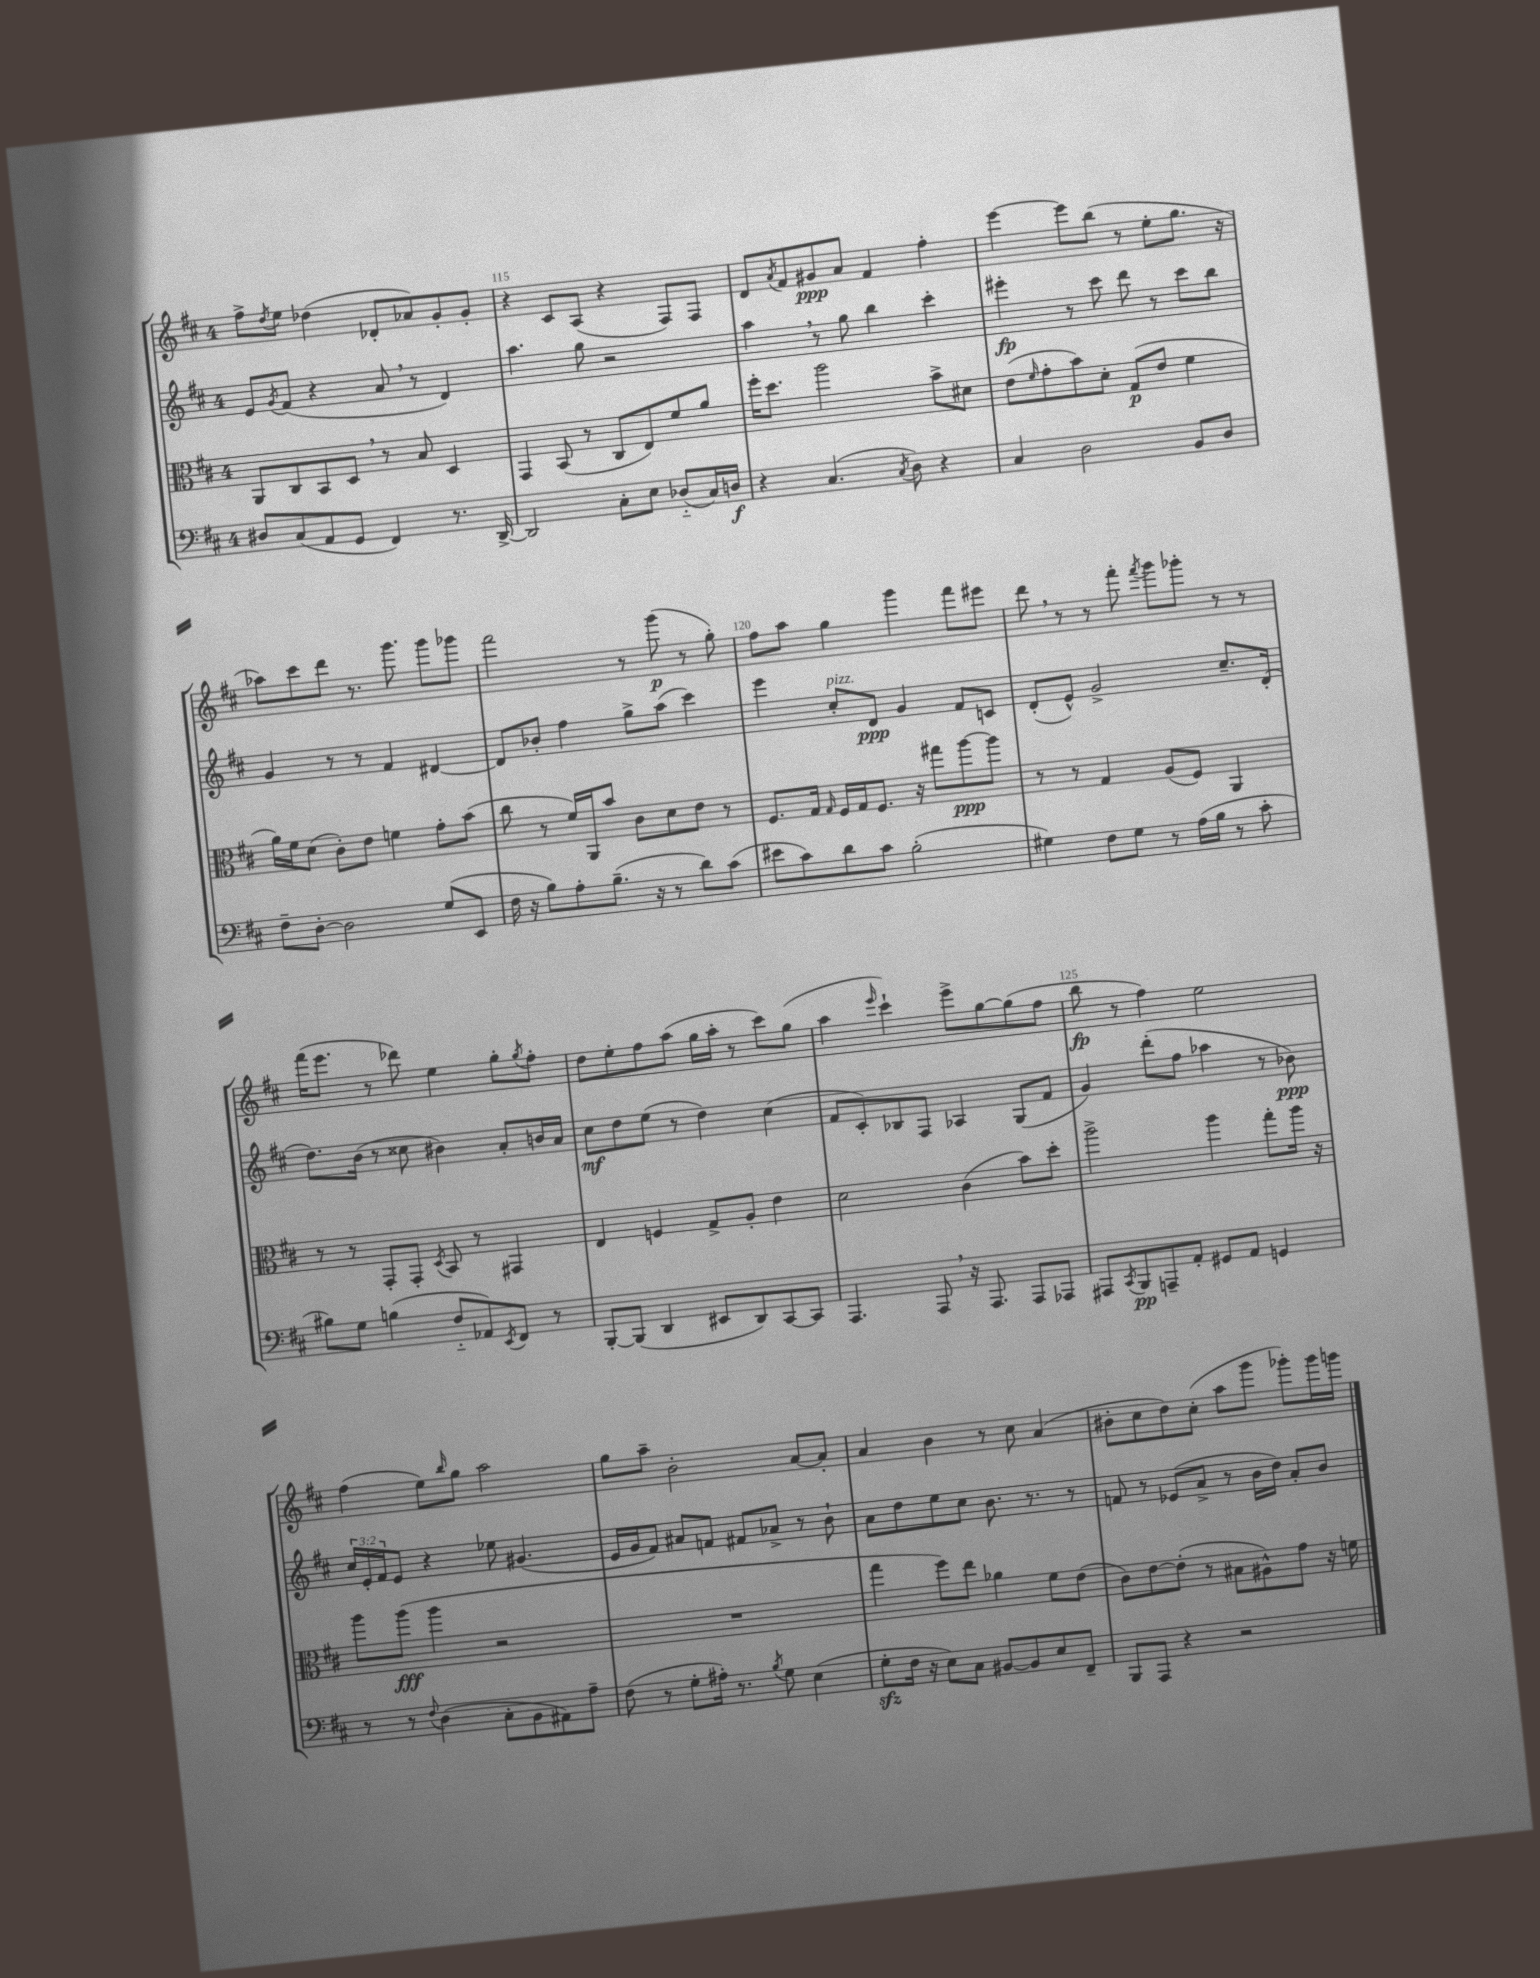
<<
\new StaffGroup <<
\new Staff = "s0" {
    \clef treble \key d \major \once \override Staff.TimeSignature.style = #'single-digit \time 4/4
    fis''8-> \acciaccatura { d''8 } e''8 des''4( des'8-. aes'8) g'8-. g'8-. |
    r4 cis'8 a8( r4 fis8) fis8 |
    d'8 \acciaccatura { a'8 } fis'8 gis'8\ppp a'8 fis'4 fis''4-. |
    e'''4~ e'''8 b''8( r8 e''8-. g''8. r16 |
    aes''8) cis'''8 d'''8 r8. g'''8. g'''8 ges'''8 |
    fis'''2 r8 g'''8\p( r8 g''8-.) |
    fis''8 a''8 g''4 g'''4 fis'''8 eis'''8 |
    d'''8 \breathe r8 r8 fis'''8-. \acciaccatura { fis'''8 } g'''8 ges'''8-. r8 r8 |
    fis'''16( e'''8. r8 des'''8) e''4 g''8-. \acciaccatura { g''8 } fis''8-. |
    d''8 e''8-. fis''8 a''8( g''16 a''16-. r8 cis'''8) g''8( |
    a''4 \grace { e'''16 } cis'''4-!) e'''8-> g''8~ g''8( fis''8 |
    b''8\fp r8 fis''4) e''2 |
    fis''4( e''8) \grace { b''16 } g''8 a''2 |
    g''8 a''8-- b'2-. a'8~ a'8-. |
    a'4 b'4 r8 cis''8 a'4( |
    bis'8-. cis''8 d''8) cis''8-.( a''8 g'''8 ges'''8-.) ges'''16 g'''16 \bar "|." |
}
\new Staff = "s1" {
    \clef treble \key d \major \once \override Staff.TimeSignature.style = #'single-digit \time 4/4 \override Staff.TupletNumber.text = #tuplet-number::calc-fraction-text
    e'8 \acciaccatura { g'8 } fis'8( r4 a'8 \breathe r8 d'4) |
    a''4. g''8 r2 |
    a''4 \breathe r8 g''8 b''4 cis'''4-. |
    eis'''4-.\fp r8 cis'''8 d'''8 r8 cis'''8 b''8 |
    g'4 r8 r8 fis'4 dis'4~ |
    dis'8 bes'8-. fis''4 g''8-> a''8( cis'''4) |
    e'''4 cis''8-.^\markup { \italic "pizz." } d'8\ppp g'4 fis'8 c'8 |
    d'8-.( e'8-^) g'2-> cis''8.-- d'16-.( |
    d''8.) b'16( r8 cisis''8 bis'4) a'8-. b'16 a'16 |
    cis''8\mf d''8 e''8( r8 d''4) cis''4( |
    fis'8 cis'8-.) bes8 fis8 aes4 g8( fis'8 |
    g'4) d'''8-.( fis''8 aes''4 r8 bes'8\ppp) |
    \tuplet 3/2 { cis''16 e'16-. fis'16 } e'8 r4 ees''8 gis'4.( |
    e'16 g'16 fis'8) ais'8 f'8 fis'8 aes'8-> r8 b'8-! |
    a'8 d''8 e''8 cis''8 b'8. r8. r8 |
    f'8 r8 ees'8( a'8-> r8 b'16 d''16) a'8-. b'8 \bar "|." |
}
\new Staff = "s2" {
    \clef alto \key d \major \once \override Staff.TimeSignature.style = #'single-digit \time 4/4
    a,8 cis8 b,8 d8 \breathe r8 b8 d4 |
    g,4 b,8( r8 cis8 e8) fis'8 a'8 |
    fis''16-. d''8. a''2 b'8-> dis'8 |
    e'8( \grace { fis'16 } g'8-. b'8) d'8-. g8\p( e'8 fis'4 |
    a'16) fis'16 d'8( cis'8-.) e'8 f'4 g'8-. b'8( |
    cis''8 r8 fis'16) a,16 b'8 cis'8 d'8 e'8 r8 |
    fis8. g16 \grace { g16 } fis16 g16 fis8. r16 gis''8 a''8~\ppp a''8 |
    r8 r8 g4 a8( fis8) a,4 |
    r8 r8 g,8-. g,8-. \acciaccatura { d8 } b,8 r8 gis,4 |
    e4 f4 g8-> a8-. e'4 |
    d'2 cis'4( b'8) d''8-. |
    a''2-> a''4 g''8-. a''16 r16 |
    a''8 a''8\fff( a''4 r2 |
    R1 |
    g''4 fis''8) e''8 aes'4 fis'8 e'8( |
    cis'8) e'8~ e'8-.( r8 bis8 ais8-^) g'8 r16 f'16 \bar "|." |
}
\new Staff = "s3" {
    \clef bass \key d \major \once \override Staff.TimeSignature.style = #'single-digit \time 4/4
    dis8 cis8( a,8 g,8 fis,4) r8. d,16~-> |
    d,2 cis8-. e8 des8-_( cis16) d16\f |
    r4 cis4.( \acciaccatura { cis8 } d8) r4 |
    cis4 d2 b,8 d8 |
    fis8-- d8~-. d2 g8( e,8 |
    fis16 r16 b8) a8-. b8.--( r16 r8 d'8) cis'8( |
    eis'8 cis'8) d'8 cis'8 b2-.( |
    gis4) fis8 gis8 r8 a16( b16 r8 cis'8-. |
    bis8) g8 b4( fis8-_ aes,8) \acciaccatura { e,8 } fis,8 r8 |
    b,,8~-. b,,8( d,4 eis,8 d,8) cis,8~ cis,8 |
    a,,4. a,,8 \breathe r16 a,,8. a,,8 aes,,8 |
    ais,,8 \acciaccatura { cis,8 } b,,8\pp a,,8-- a,8-. gis,8 a,8 g,4 |
    r8 r8 \appoggiatura { fis8 } d4( cis8-. b,8 ais,8) a8-- |
    fis8( r8 g8-. ais16-.) r8. \acciaccatura { b8 } g8 e4( |
    g8-.\sfz fis16 r16 e8) cis8 bis,8~ bis,8 e8 fis,8-- |
    b,,8 a,,8 r4 r2 \bar "|." |
}
>>
>>
\layout { \context { \Score currentBarNumber = #114 \override BarNumber.break-visibility = ##(#f #t #t) barNumberVisibility = #(every-nth-bar-number-visible 5) } }
